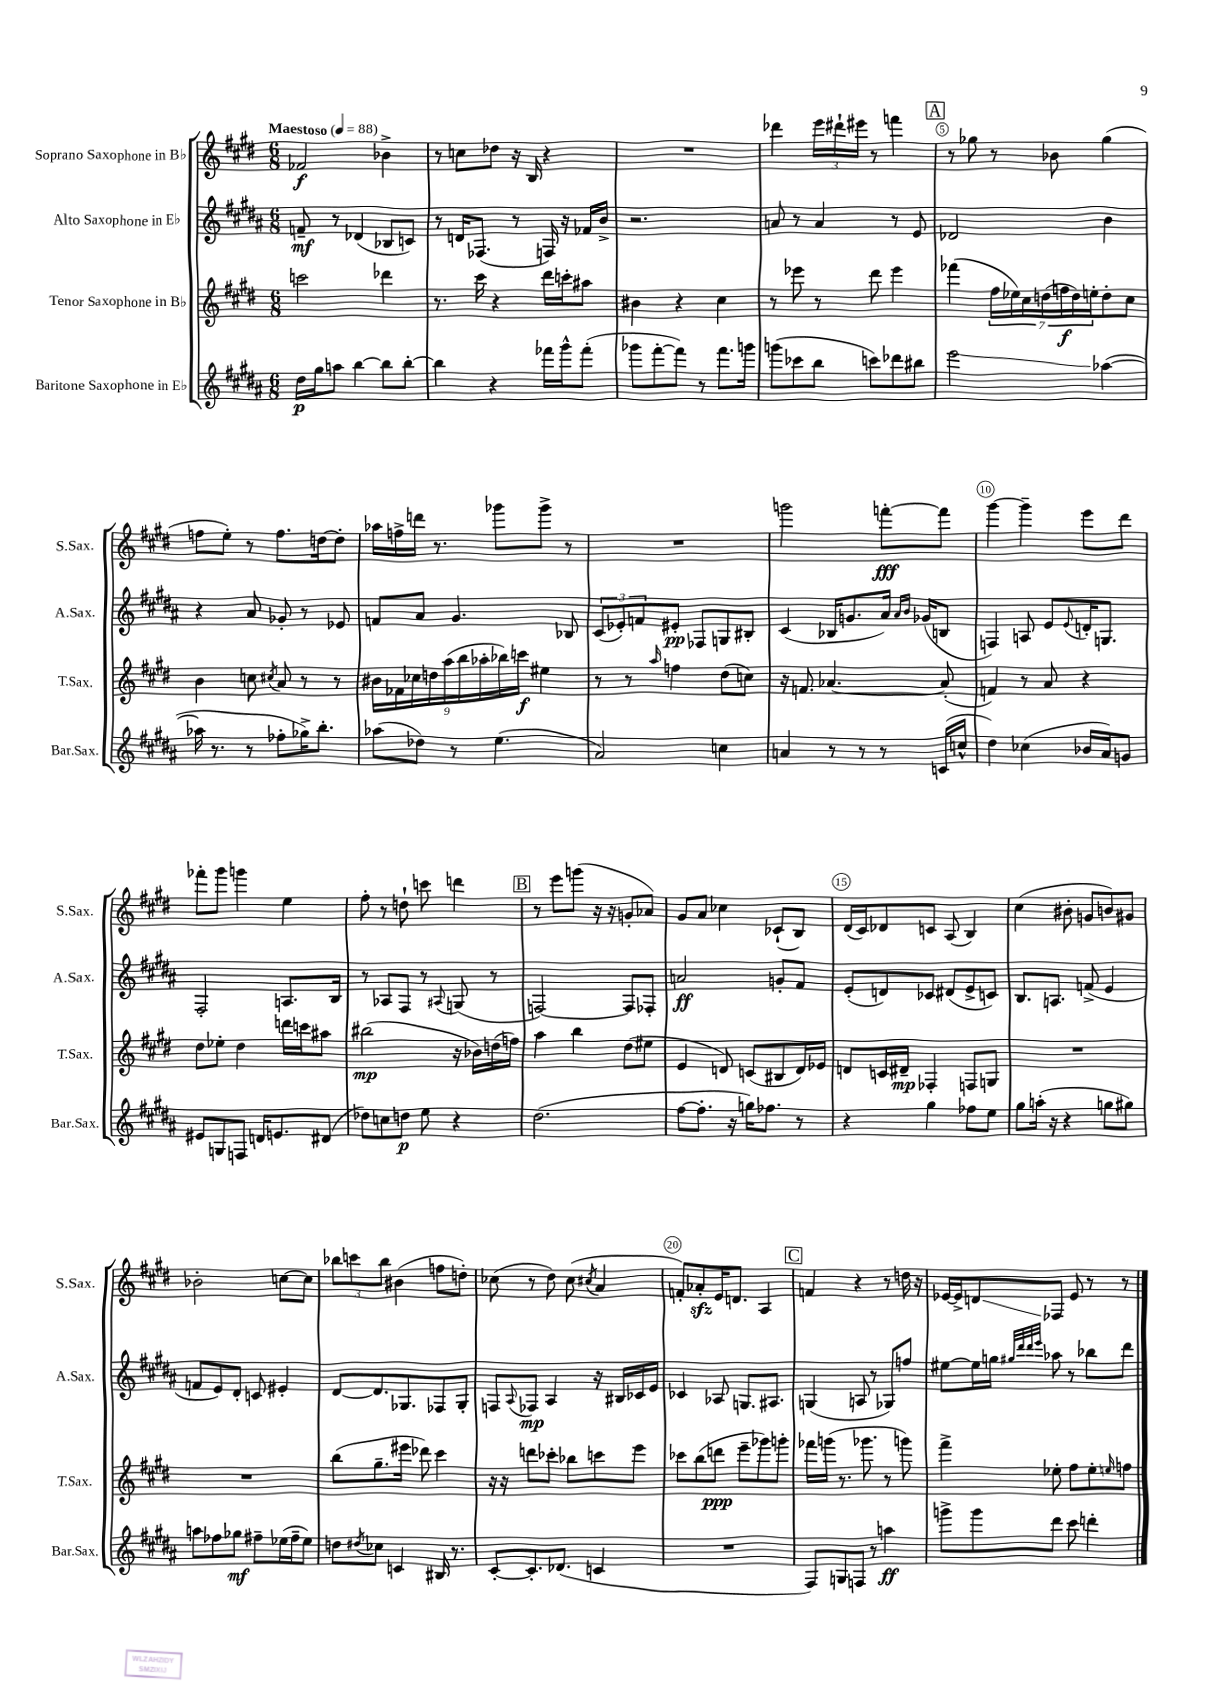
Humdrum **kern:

**kern	**kern	**kern	**kern
*staff4	*staff3	*staff2	*staff1
*clefG2	*clefG2	*clefG2	*clefG2
*k[f#c#g#d#a#]	*k[f#c#g#d#]	*k[f#c#g#d#a#]	*k[f#c#g#d#]
*M6/8	*M6/8	*M6/8	*M6/8
*MM88	*MM88	*MM88	*MM88
16dd#	2ccc	8f~	2f-
16gg#	.	.	.
8aa	.	8r	.
[4bb	.	(4d-	.
8bb]	4ddd-	8B-	4b-^
[8bb'	.	8c)	.
=	=	=	=
4bb]	8.r	8r	8r
.	.	16d	8cc
.	16ccc#	(8.F-	.
4r	4r	.	8dd-
.	.	8r	16r
.	.	.	16B
16fff-	16ddd#	16F)	4r
16ggg#^^	16ccc'	16r	.
(8fff-'	8aa#	16f-	.
.	.	16b^	.
=	=	=	=
8ggg-	4b#	2.r	2.r
[8fff#'	.	.	.
8fff#])	4r	.	.
8r	.	.	.
8.fff#	4cc#	.	.
16ggg	.	.	.
=	=	=	=
(8ggg	8r	8a	4ddd-
8ccc-	8eee-	8r	.
8bb	8r	4a	24eee
.	.	.	24ddd#`
.	.	.	24eee#
8ccc)	8ddd#	.	8r
8ddd-	4eee-	8r	4fff
8bb#	.	8e	.
=	=	=	=
2eee	(4fff-	2d-	8r
.	.	.	8gg-
.	28ff#	.	8r
.	28ee-)	.	.
.	28cc#	.	.
.	(28dd	.	.
.	.	.	8b-
.	28ff	.	.
.	28dd)	.	.
.	28ee'	.	.
([4aa-	8dd'	4b	(4gg-
.	8cc#	.	.
=	=	=	=
16aa-]	4b	4r	8ff
8.r	.	.	.
.	.	.	8ee')
8r	8cc	8a#	8r
.	8qcc#	.	.
8ff-'	8a	8g-'	8.ff
16gg-^)	8r	8r	.
8.bb'	.	.	[16dd
.	8r	8e-	8dd']
=	=	=	=
(8aa-	18b#	8f	16aa-
.	18f-	.	.
.	.	.	16ff^
.	18cc-	.	.
8dd-)	.	8a#	16ddd
.	18dd	.	.
.	.	.	8.r
.	(18aa	.	.
8r	.	4.g#	.
.	18bb	.	.
.	18aa-'	.	.
(4.ee	.	.	8ggg-
.	18bb-)	.	.
.	18ccc	.	.
.	4ee#	.	8ggg-^
.	.	8B-	8r
=	=	=	=
2a#)	8r	(12c#	2.r
.	.	12e-')	.
.	8r	.	.
.	.	12f	.
.	16qqaa	.	.
.	4ff	8e#'	.
.	.	8F-	.
4cc	(8dd#	8G	.
.	8cc)	8B#'	.
=	=	=	=
4a	16r	(4c#	2ggg
.	8.f	.	.
8r	[4.a-	16B-	.
.	.	8.g	.
8r	.	.	.
8r	.	16a#)	[8fff'
.	.	16qqa#	.
.	.	16qqb	.
.	.	(16g-	.
(16c	(8a-']	8B	8fff]
16cc^^	.	.	.
=	=	=	=
4dd#)	4f)	4F)	[4ggg#
(4cc-	8r	8A	4ggg#~]
.	8a	8e	.
.	.	8qqe	.
16b-	4r	16d'	8eee
16a#)	.	8.G	.
8g	.	.	8ddd#
=	=	=	=
8e#	8dd#	2F#'	8fff-'
8G	8ee-'	.	8ggg#
8F	4dd#	.	4ggg
16d	.	.	.
8.e	.	.	.
.	16ddd	8.A	4ee
.	16ccc	.	.
(8d#	8aa#	.	.
.	.	16B	.
=	=	=	=
8dd-)	(2bb#	8r	8ff#'
8cc	.	8A-	8r
8dd	.	8F#	8dd`
8ee	.	8r	8ccc
.	.	8qqA#	.
4r	16r	(8G	4ddd
.	16b-)	.	.
.	(16dd	8r	.
.	16ff)	.	.
=	=	=	=
(2.dd#	4aa	[2F)	8r
.	.	.	8eee
.	4bb	.	(8ggg
.	.	.	16r
.	.	.	16r
.	(8dd#	8F]	8g'
.	8ee#	8F-'	8a-)
=	=	=	=
[8ff#	4e	2a	8g#
8.ff#']	.	.	8a
.	8d)	.	4cc-
16r	.	.	.
16gg)	(8c	.	.
8.ff-	.	.	.
.	8B#	8g'	(8c-`
8r	16d)	8f#	8B)
.	16e-	.	.
=	=	=	=
4r	8d	(8e'	(16d#
.	.	.	16c#)
.	16c	8d)	8d-
.	16d#~	.	.
4gg#	4F-'	8c-	8c
.	.	(8d#	(8A
8ff-	8F	8e^	4B)
8ee	8G	8c)	.
=	=	=	=
8gg#	2.r	8.B	(4cc#
(16aa'	.	.	.
16r	.	8.A	.
4r	.	.	8b#'
.	.	(8f^	8g
8gg	.	4e	8b)
8gg#)	.	.	8g#
=	=	=	=
8aa	2.r	8f	2b-'
8ff-	.	8e)	.
8gg-	.	8d#'	.
8ff#~	.	8c	.
(16ee-	.	4e#'	[8cc
16ff#~	.	.	.
8ee-)	.	.	8cc]
=	=	=	=
8dd	(8bb	[8d#	12bb-
.	.	.	12ccc
8qdd#	.	.	.
8cc-	8.gg#~	8.d#]	.
.	.	.	12bb-
4c	.	.	(4b#
.	16eee#	8.G-	.
.	8ddd-)	.	.
16B#	4ccc#	8F-	8ff
8.r	.	.	.
.	.	8G-'	8dd')
=	=	=	=
[8c#'	16r	8F	(8cc-
.	16r	.	.
.	.	8qqA#	.
8.c#']	8ddd	8F-	8r
.	8ccc-'	4A#	8dd#)
(8.d-	.	.	.
.	8bb-	.	(8cc-
.	.	.	8qcc#
4c	8ccc	16r	4a
.	.	16B#	.
.	8eee	16c-	.
.	.	16e	.
=	=	=	=
2.r	8ccc-	4c-	8f')
.	(8bb	.	8a-'
.	8ddd	8A-	16e
.	.	.	8.d
.	8eee~	8.G	.
.	8ggg-)	.	4A
.	.	8.A#	.
.	8ggg'	.	.
=	=	=	=
8F#)	16fff-	(4G	4f
.	(16ggg	.	.
8G	8.r	.	.
8F	.	8A	4r
.	8.ggg-	.	.
8r	.	8r	.
4aa	8r	8G-)	8r
.	8ggg)	8ff	16dd
.	.	.	16r
=	=	=	=
8ggg^	4fff#^	[8ee#	[16e-
.	.	.	16e-^]
8ggg	.	16ee#]	8d
.	.	16gg	.
.	.	32qqgg#	.
.	.	32qqddd#	.
.	.	32qqddd#	.
.	.	32qqeee	.
8ddd#	8ee-'	8aa-	8F-
8ccc#	8ff#	8r	8e-
4ddd'	8ee-'	8bb-	8r
.	16qqee	.	.
.	8ff	8ddd#	8r
==	==	==	==
*-	*-	*-	*-
